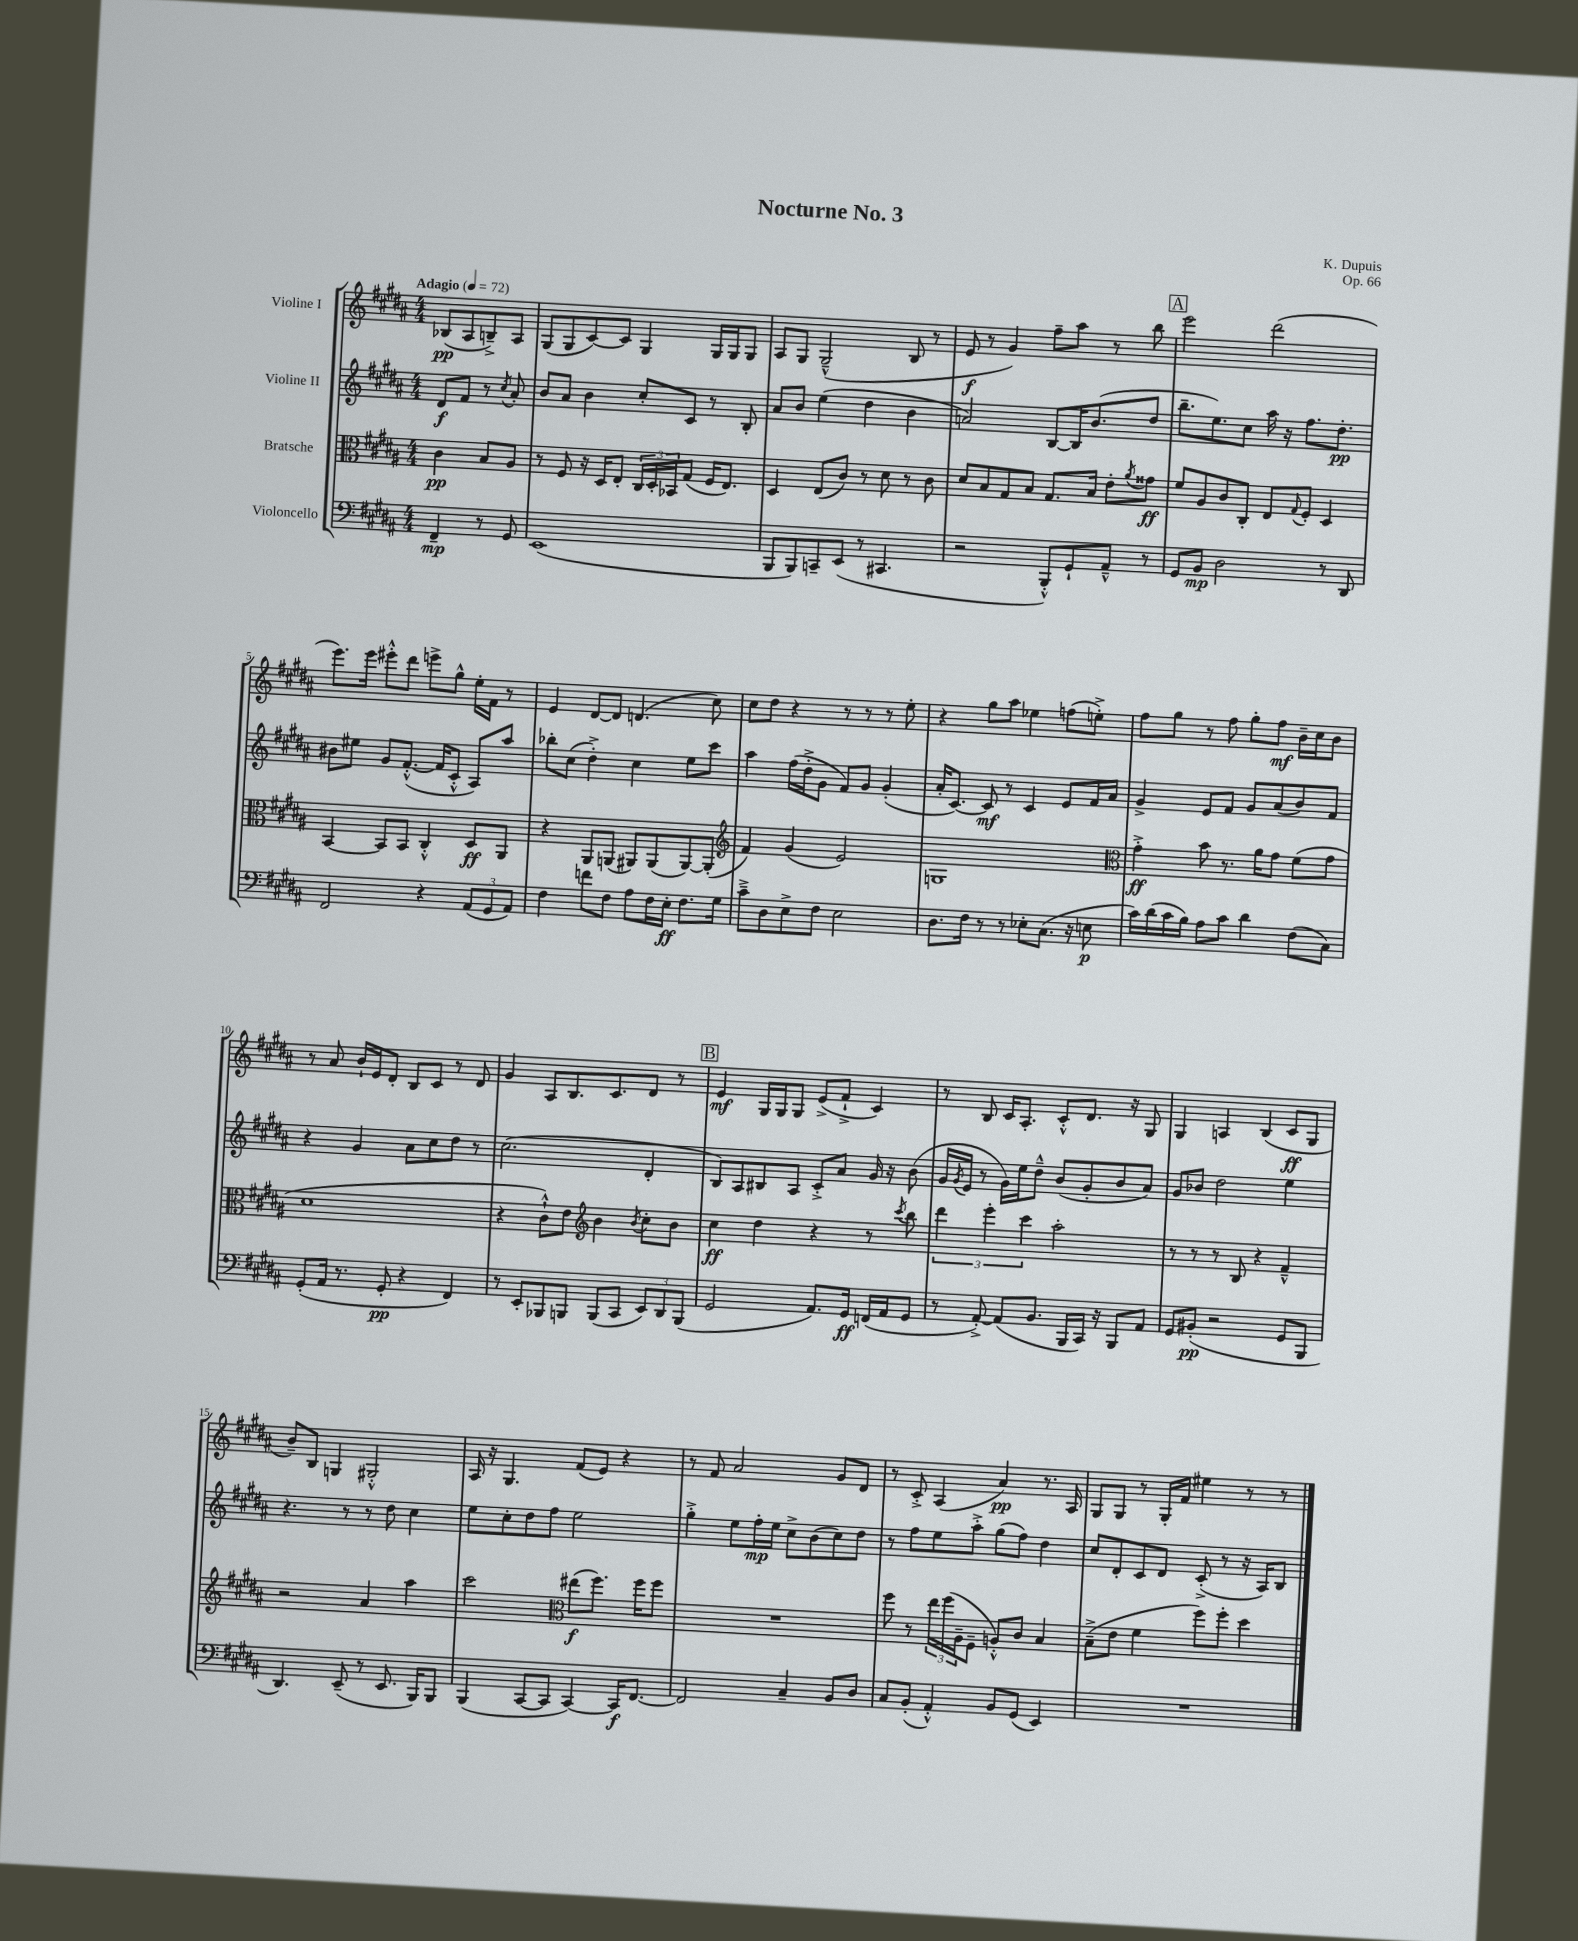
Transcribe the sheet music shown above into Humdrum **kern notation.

**kern	**kern	**kern	**kern
*staff4	*staff3	*staff2	*staff1
*clefF4	*clefC3	*clefG2	*clefG2
*k[f#c#g#d#a#]	*k[f#c#g#d#a#]	*k[f#c#g#d#a#]	*k[f#c#g#d#a#]
*M4/4	*M4/4	*M4/4	*M4/4
*MM72	*MM72	*MM72	*MM72
4FF#~	4c#	8d#	(8B-
.	.	8f#	8A#
8r	8B	8r	8B~^)
.	.	8qcc#	.
8GG#	8A#	8a#'	8A#
=	=	=	=
(1EE	8r	8b	(8G#
.	8F#	8a#	8G#
.	16r	4b	[8c#)
.	16D#	.	.
.	8E'	.	8c#]
.	24C#	8cc#'	4G#
.	24D#'	.	.
.	24BB-	.	.
.	(8G#	8c#	.
.	16F#	8r	16G#
.	8.E)	.	16G#
.	.	8B'	8G#
=	=	=	=
8BBB	4D#	8a#	8A#
8BBB)	.	8b	8G#
8CC~	(8E	(4ee	(2G#~^^
(8EE	8c#)	.	.
8r	8r	4dd#	.
4.CC#	8d#	.	.
.	8r	4b	8B
.	8c#	.	8r
=	=	=	=
2r	8d#	2a)	8e
.	8B	.	8r
.	8G#	.	4g#)
.	8B	.	.
8BBB'^^)	8.G#	[8B	8ff#~
8GG#`	.	16B]	8aa#
.	16B	(8.b	.
8AA#~^^	8e'	.	8r
.	8qa#	.	.
8r	8g##	8dd#	8bb
=	=	=	=
8GG#	8f#	8.bb~	2eee
8BB	8A#	.	.
.	.	8.ee)	.
2D#	8c#	.	.
.	8C#'	8cc#	.
.	8E	16aa#	(2ddd#
.	.	16r	.
.	8qqG#	.	.
.	8F#'	8.ff#	.
8r	4D#	.	.
.	.	8.dd#'	.
8DD#	.	.	.
=	=	=	=
2FF#	[4BB	8b#	8.eee)
.	.	8ee#	.
.	.	.	16eee
.	8BB]	8g#	8eee#'^^
.	8BB	([8.f#'^^	8ddd#
4r	4C#'^^	.	8eee^
.	.	16f#]	.
.	.	8c#'^^	8gg#^^
(12AA#	8D#	8A#)	16ee'
.	.	.	16f#
12GG#	.	.	.
.	8AA#	8aa#	8r
12AA#)	.	.	.
=	=	=	=
4F#	4r	8bb-'	4e
.	.	(8cc#	.
8f	8AA#	4dd#'^)	[8d#
8F#	(8AA	.	8d#]
8A#	8AA#)	4cc#	(4.d
16F#	(8AA#	.	.
16E'	.	.	.
8.F#	[8AA#)	8ee	.
.	(8AA#']	8ccc#	8cc#)
16G#	.	.	.
=	=	=	=
*	*clefG2	*	*
8c#~^	4f#)	4aa#	8cc#
8D#	.	.	8dd#
8E^	(4g#	(16ff#	4r
.	.	16dd#'^	.
8F#	.	8g#	.
2E	2e)	8f#)	8r
.	.	8g#	8r
.	.	(4g#'	8r
.	.	.	8ee'
=	=	=	=
8.D#	1G	16a#'	4r
.	.	[8.c#)	.
16F#	.	.	.
8r	.	8c#]	8gg#
8r	.	8r	8aa#
8E-'	.	4c#	4ee-
(8.C#	.	.	.
.	.	8e	(8ff
16r	.	.	.
8E	.	16f#	8ee'^)
.	.	16a#	.
=	=	=	=
*	*clefC3	*	*
16c#)	4g#'^	4g#^	8ff#
(16d#	.	.	.
16c#	.	.	8gg#
16B)	.	.	.
8A#	8b	8e	8r
8c#	8.r	8f#	8ff#
4d#	.	8g#	8gg#'
.	16a#	.	.
.	8g#	(8a#	8ff#
(8F#	(8f#	8b)	16b~
.	.	.	16cc#
8C#)	8g#	8f#	8b
=	=	=	=
(8GG#'	1d#	4r	8r
16AA#	.	.	8a#
8.r	.	.	.
.	.	4g#	16b`
.	.	.	16e
8GG#'	.	.	8d#'
4r	.	8a#	8B
.	.	8cc#	8c#
4FF#)	.	8dd#	8r
.	.	8r	8d#
=	=	=	=
8r	4r	(2.cc#	4g#
8EE'	.	.	.
8BBB-	8c#`^^)	.	8A#
8BBB	8e	.	8.B
*	*clefG2	*	*
(8BBB	4b	.	.
.	.	.	8.c#
8CC#	.	.	.
.	8qb	.	.
12EE)	8cc#'	4d#'	8d#
12DD#	.	.	.
.	8b	.	8r
(12BBB	.	.	.
=	=	=	=
2GG#	4cc#	8B)	4e
.	.	8A#	.
.	4dd#	8B#	16G#
.	.	.	16G#
.	.	8A#	8G#
8.AA#)	4r	8c#'^	(8e^
.	.	8a#	8f#`^
16GG#	.	.	.
(16FF	8r	16g#	4c#)
16AA#	.	16r	.
.	8qccc#	.	.
8GG#	8bb	(8b	.
=	=	=	=
8r	6ddd#	16g#	8r
.	.	8qg#	.
.	.	16e	.
[8AA#'^)	.	8r	8B
.	6eee'	.	.
(8AA#]	.	16g#)	16c#
.	.	16ee	8.A#'
.	6ccc#	.	.
8.BB	.	8dd#~^^	.
.	2aa#'	(8b	8c#'^^
16BBB	.	.	.
16CC#)	.	8g#'	8.d#
16r	.	.	.
8BBB	.	8b	.
.	.	.	16r
8AA#	.	8a#)	8G#
=	=	=	=
8GG#	8r	8g#	4G#
(8BB#'	8r	8b-	.
2r	8r	2dd#	4A
.	8B	.	.
.	4r	.	(4B
8GG#	4f#~^^	4ee	8c#
8BBB	.	.	8G#
=	=	=	=
4.DD#)	2r	4.r	8b~)
.	.	.	8B
.	.	.	4G
(8EE~	.	8r	.
8r	4a#	8r	2G#'^^
8.EE	.	8dd#	.
.	4aa#	4cc#	.
16BBB)	.	.	.
8BBB	.	.	.
=	=	=	=
(4BBB	2ccc#	8ee	16A#
.	.	.	16r
.	.	8cc#'	4.G#
[8CC#	.	8dd#	.
8CC#]	.	8ff#	.
*	*clefC3	*	*
[4CC#)	(8ee#	2ee	(8f#
.	8.ff#)	.	8e)
16CC#]	.	.	4r
[8.FF#	16ff#	.	.
.	8ff#	.	.
=	=	=	=
2FF#]	1r	4gg#'^	8r
.	.	.	8f#
.	.	8ee	2a#
.	.	16ff#'	.
.	.	16ee	.
4C#~	.	8cc#^	.
.	.	(8b	.
8BB	.	8cc#)	8g#
8D#	.	8dd#	8d#
=	=	=	=
8C#	8ff#	8r	8r
(8BB'	8r	8ff#	8c#'^
4AA#'^^)	24ee	8ee	(4A#
.	(24ff#	.	.
.	24A#~	.	.
.	8F#~	8aa#'^	.
8BB	8A'^^)	(8gg#	4a#)
(8GG#	8c#	8ff#)	.
4EE)	4B	4dd#	8.r
.	.	.	16A#
=	=	=	=
1r	(8B~^	8cc#	8G#
.	8e	8d#'	8G#
.	4f#	8c#	8r
.	.	8d#	16G#'
.	.	.	16f#
.	8ff#)	(8c#'^	4ee#
.	8ff#'	8r	.
.	4dd#	16r	8r
.	.	16A#)	.
.	.	8B	8r
==	==	==	==
*-	*-	*-	*-
